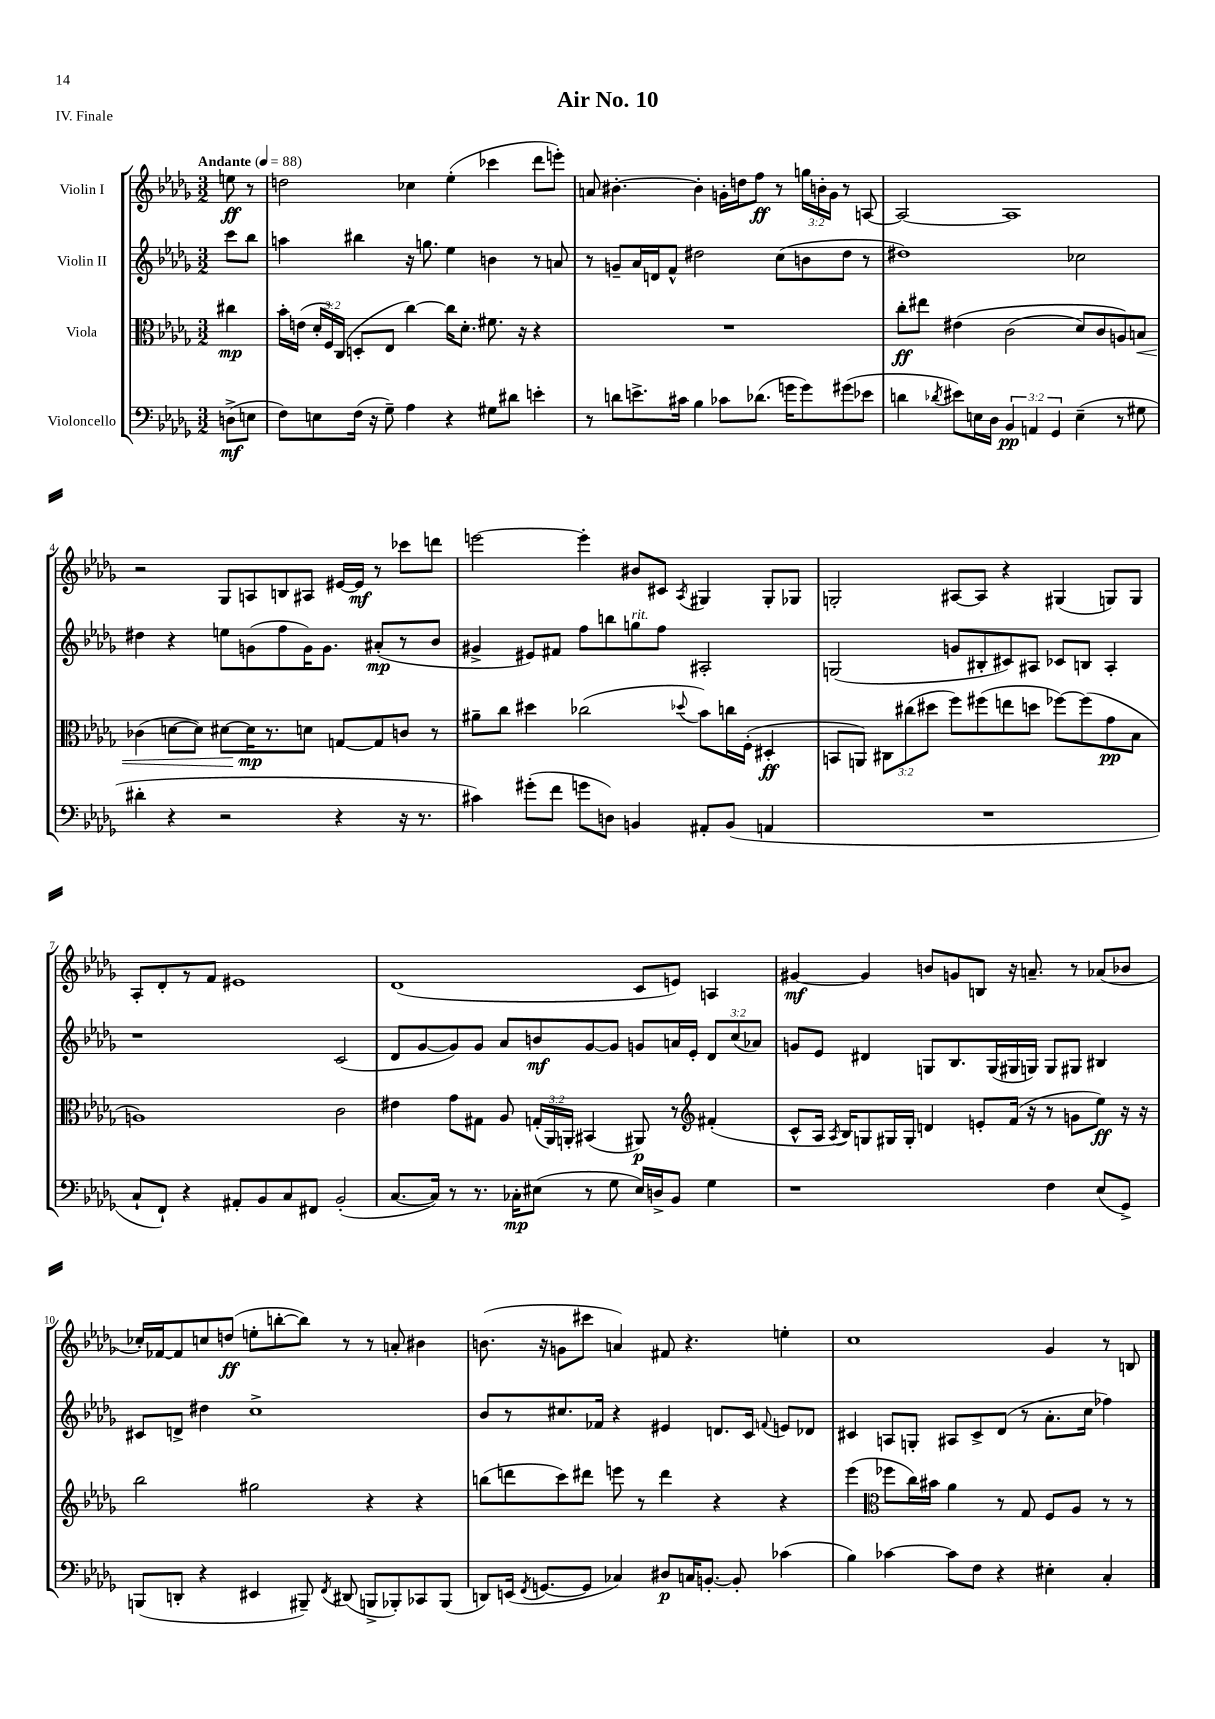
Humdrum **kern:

**kern	**dynam	**kern	**dynam	**kern	**dynam	**kern	**dynam
*part4	*part4	*part3	*part3	*part2	*part2	*part1	*part1
*staff4	*staff4	*staff3	*staff3	*staff2	*staff2	*staff1	*staff1
*I"Violoncello	*	*I"Viola	*	*I"Violin II	*	*I"Violin I	*
*clefF4	*	*clefC3	*	*clefG2	*	*clefG2	*
*k[b-e-a-d-g-]	*	*k[b-e-a-d-g-]	*	*k[b-e-a-d-g-]	*	*k[b-e-a-d-g-]	*
*M3/2	*	*M3/2	*	*M3/2	*	*M3/2	*
*MM88	*	*MM88	*	*MM88	*	*MM88	*
=	=	=	=	=	=	=	=
!	!	!	!	!	!	!LO:TX:a:B:t=Andante	!
(8Dn^\L	mf	4cc#X\	mp	8ccc\L	.	8een\	ff
8En\J	.	.	.	8bb-\J	.	8r	.
=1	=1	=1	=1	=1	=1	=1	=1
8F\L)	.	16b-'\LL	.	4aan\	.	2ddn\	.
.	.	(16en\JJ	.	.	.	.	.
8En\	.	24d-'/LL	.	.	.	.	.
.	.	24F/)	.	.	.	.	.
.	.	(24C/JJ	.	.	.	.	.
(16F\Jk	.	8Dn'/L	.	4bb#X\	.	.	.
16r	.	.	.	.	.	.	.
8G-~\)	.	8E-/J	.	.	.	.	.
4A-\	.	[4cc\)	.	16r	.	4cc-X\	.
.	.	.	.	8.ggn\	.	.	.
4r	.	16cc\KL]	.	4ee-\	.	(4ee-'\	.
.	.	8.d-'\J	.	.	.	.	.
8G#X\L	.	8.f#X\	.	4bn\	.	4ccc-X\	.
8d#X\J	.	.	.	.	.	.	.
.	.	16r	.	.	.	.	.
4en'\	.	4r	.	8r	.	8ddd-\L	.
.	.	.	.	8an/	.	8eeen'\J)	.
=2	=2	=2	=2	=2	=2	=2	=2
8r	.	1.r	.	8r	.	8an/	.
8dn\L	.	.	.	8gn~/L	.	[4.b#X'\	.
8.en^\	.	.	.	16a-/L	.	.	.
.	.	.	.	16dn/J	.	.	.
.	.	.	.	8f^^/J	.	.	.
16c#X\Jk	.	.	.	.	.	.	.
4B-\	.	.	.	2dd#X\	.	4b#'\]	.
8c-X\L	.	.	.	.	.	16gn'\LL	.
.	.	.	.	.	.	16ddn\J	.
(8.d-X\J	.	.	.	.	.	8ff\J	ff
.	.	.	.	(8cc\L	.	8r	.
16gn\KL	.	.	.	.	.	.	.
8g\)	.	.	.	8bn\	.	24ggn\LL	.
.	.	.	.	.	.	24bn'\	.
.	.	.	.	.	.	24g\JJ	.
(8g#X\	.	.	.	8dd#\J	.	8r	.
8e-X\J	.	.	.	8r	.	[8An/	.
=3	=3	=3	=3	=3	=3	=3	=3
4dn\	.	8cc'\L	ff	1dd#X)	.	2A/_	.
.	.	8ee#X\J	.	.	.	.	.
8qd-X/	.	.	.	.	.	.	.
8e#X\L)	.	(4e#X\	.	.	.	.	.
16En\L	.	.	.	.	.	.	.
16D-\JJ	.	.	.	.	.	.	.
6BB-/	pp	(2c\	.	.	.	1A]	.
6AAn/	.	.	.	.	.	.	.
6GG-/	.	.	.	.	.	.	.
(4E~\	.	8d-/L)	.	2cc-X\	.	.	.
.	.	8c/	.	.	.	.	.
8r	.	8An/)	.	.	.	.	.
!	!	!	!LO:HP:b	!	!	!	!
8G#X\	.	8Bn/J	<	.	.	.	.
!!LO:LB:g=z
=4	=4	=4	=4	=4	=4	=4	=4
4d#X'\	.	(4c-X\	.	4dd#X\	.	2r	.
4r	.	[8dn\L	.	4r	.	.	.
.	.	8d\J])	.	.	.	.	.
2r	.	[8d#X\L	.	8een\L	.	8G-/L	.
.	.	16d#\K]	mp	(8gn\	.	8An/	.
.	.	8.r	[	.	.	.	.
.	.	.	.	8ff\	.	8Bn/	.
.	.	8dn\J	.	16g\K)	.	8A#X/J	.
.	.	.	.	8.g\J	.	.	.
4r	.	[8Gn/L	.	.	.	[16e#X/LL	.
.	.	.	.	.	.	16e#/JJ]	mf
.	.	8G/]	.	(8a#X'/L	mp	8r	.
16r	.	8cn/J	.	8r	.	8ccc-X\L	.
8.r	.	.	.	.	.	.	.
.	.	8r	.	8b-/J	.	8dddn\J	.
=5	=5	=5	=5	=5	=5	=5	=5
4c#X\)	.	8a#X~\L	.	4g#X^/	.	[2eeen\	.
.	.	8cc\J	.	.	.	.	.
(8g#X'\L	.	4dd#X\	.	8e#X/L)	.	.	.
8f\J	.	.	.	8f#X/J	.	.	.
8gn\L	.	(2cc-X\	.	8ff\L	.	4eee'\]	.
8Dn\J)	.	.	.	8bbn\	.	.	.
!	!	!	!	!LO:TX:a:i:t=rit.	!	!	!
4BBn/	.	.	.	8ggn\	.	8b#X/L	.
.	.	.	.	8ff\J	.	8c#X/J	.
.	.	8qqdd-X/	.	.	.	8qA-/	.
8AA#X'/L	.	8b-\L)	.	2A#X'/	.	4G#X/	.
(8BB/J	.	16ccn\L	.	.	.	.	.
.	.	(16F'\JJ	.	.	.	.	.
4AAn/	.	4D#X'/	ff	.	.	8G#'/L	.
.	.	.	.	.	.	8G-X/J	.
=6	=6	=6	=6	=6	=6	=6	=6
1.r	.	8BBn/L	.	(2Gn/	.	2Gn'/	.
.	.	8AAn/J)	.	.	.	.	.
.	.	12C#X\L	.	.	.	.	.
.	.	(12cc#X\	.	.	.	.	.
.	.	12dd#X\J	.	.	.	.	.
.	.	8ff\L)	.	8gn/L	.	[8A#X/L	.
.	.	(8ff#X\	.	8B#X'/	.	8A#/J]	.
.	.	8een\	.	8c#X/)	.	4r	.
.	.	8ddn\J	.	8A#X/J	.	.	.
.	.	[8ff-X\L)	.	8c-X/L	.	(4G#X/	.
.	.	(8ff-\]	.	8Bn/J	.	.	.
.	.	8g-\	pp	4A#'/	.	8Gn/L)	.
.	.	8B-\J	.	.	.	8G/J	.
!!LO:LB:g=z
=7	=7	=7	=7	=7	=7	=7	=7
8C`/L	.	1An)	.	1r	.	8A-'/L	.
8FF`/J)	.	.	.	.	.	8d-'/	.
4r	.	.	.	.	.	8r	.
.	.	.	.	.	.	8f/J	.
8AA#X'/L	.	.	.	.	.	1e#X	.
8BB-/	.	.	.	.	.	.	.
8C/	.	.	.	.	.	.	.
8FF#X/J	.	.	.	.	.	.	.
(2BB-'/	.	2c\	.	(2c/	.	.	.
=8	=8	=8	=8	=8	=8	=8	=8
[8.C/L	.	4e#X\	.	8d-/L	.	(1d-	.
.	.	.	.	[8g-/	.	.	.
16C/Jk])	.	.	.	.	.	.	.
8r	.	8g-\L	.	8g-/])	.	.	.
8.r	.	8G#X\J	.	8g-/J	.	.	.
.	.	8A-/	.	8a-/L	.	.	.
16C-X'\KL	mp	.	.	.	.	.	.
(8E#X\J	.	(24Gn'/LL	.	8bn/	mf	.	.
.	.	24AA-/)	.	.	.	.	.
.	.	24AAn'/JJ	.	.	.	.	.
8r	.	(4BB#X/	.	[8g-/	.	.	.
8G-\	.	.	.	8g-/J]	.	.	.
16E#/LL)	.	8AA#X/)	p	8gn/L	.	8c/L	.
16Dn^/J	.	.	.	.	.	.	.
8BB-/J	.	8r	.	16an/L	.	8en/J)	.
.	.	.	.	16e-'/JJ	.	.	.
*	*	*clefG2	*	*	*	*	*
4G-\	.	(4f#X'/	.	12d-/L	.	4An/	.
.	.	.	.	(12cc/	.	.	.
.	.	.	.	12a-X/J)	.	.	.
=9	=9	=9	=9	=9	=9	=9	=9
1r	.	8c^^/L	.	8gn/L	.	[4g#X/	mf
.	.	16A-/Jk	.	8e-/J	.	.	.
.	.	8qA-/	.	.	.	.	.
.	.	16B-/KL)	.	.	.	.	.
.	.	8Gn/	.	4d#X/	.	4g#/]	.
.	.	16G#X/L	.	.	.	.	.
.	.	16G#'/JJ	.	.	.	.	.
.	.	4dn/	.	8Gn/L	.	8bn/L	.
.	.	.	.	8.B-/	.	8gn/	.
.	.	8en'/L	.	.	.	8Bn/J	.
.	.	.	.	(16G/L	.	.	.
.	.	(16f/Jk	.	16G#X/	.	16r	.
.	.	16r	.	16Gn/JJ)	.	8.an~/	.
4F\	.	8r	.	8G/L	.	.	.
.	.	8gn\L	.	8G#X/J	.	8r	.
(8E-/L	.	8ee-\J)	ff	4B#X/	.	(8a-X/L	.
8GG-^/J)	.	16r	.	.	.	8b-X/J	.
.	.	16r	.	.	.	.	.
!!LO:LB:g=z
=10	=10	=10	=10	=10	=10	=10	=10
(8BBBn/L	.	2bb-\	.	8c#X/L	.	16cc-X'/LL)	.
.	.	.	.	.	.	[16f-X/J	.
8DDn'/J	.	.	.	8dn^/J	.	8f-/]	.
4r	.	.	.	4dd#X\	.	8ccn/	.
.	.	.	.	.	.	(8ddn/J	ff
4EE#X/	.	2gg#X\	.	1cc^	.	8een'\L	.
.	.	.	.	.	.	[8bbn'\	.
8BBB#X~/)	.	.	.	.	.	8bb\J])	.
8qFF/	.	.	.	.	.	.	.
(8DD#X/	.	.	.	.	.	8r	.
8BBBn^/L	.	4r	.	.	.	8r	.
8BBB-X'/)	.	.	.	.	.	8an'/	.
8CC-X/	.	4r	.	.	.	4b#X\	.
(8BBB-/J	.	.	.	.	.	.	.
=11	=11	=11	=11	=11	=11	=11	=11
8DDn/L)	.	(8bbn\L	.	8b-/L	.	(8.bn\	.
(16EEn/Jk	.	8dddn\	.	8r	.	.	.
8qFF/	.	.	.	.	.	.	.
[8.GGn/L	.	.	.	.	.	16r	.
.	.	8ccc\)	.	8.cc#X/	.	8gn\L	.
8GG/J]	.	8ddd#X\J	.	.	.	8ccc#X\J	.
.	.	.	.	16f-X/Jk	.	.	.
4C-X/)	.	8eeen\	.	4r	.	4an/)	.
.	.	8r	.	.	.	.	.
8D#X/L	p	4ddd#\	.	4e#X/	.	8f#X/	.
16Cn/K	.	.	.	.	.	4.r	.
[8.BBn'/J	.	.	.	.	.	.	.
.	.	4r	.	8.dn/L	.	.	.
8BB'/]	.	.	.	.	.	.	.
.	.	.	.	16c/Jk	.	.	.
.	.	.	.	8qqfn/	.	.	.
(4c-X\	.	4r	.	8en/L	.	4een'\	.
.	.	.	.	8d-X/J	.	.	.
=12	=12	=12	=12	=12	=12	=12	=12
4B-\)	.	(4eee-\	.	4c#X/	.	1cc	.
*	*	*clefC3	*	*	*	*	*
[4c-X\	.	8ff-X\L	.	8An/L	.	.	.
.	.	16cc\L)	.	8Gn'/J	.	.	.
.	.	16b#X\JJ	.	.	.	.	.
8c-\L]	.	4a-\	.	8A#X/L	.	.	.
8F\J	.	.	.	8c#^/	.	.	.
4r	.	8r	.	(8d-/J	.	.	.
.	.	8G-/	.	8r	.	.	.
4E#X'\	.	8F/L	.	8.a-'\L	.	4g-/	.
.	.	8A-/J	.	.	.	.	.
.	.	.	.	16cc\Jk	.	.	.
4C'/	.	8r	.	4ff-X\)	.	8r	.
.	.	8r	.	.	.	8Bn/	.
==	==	==	==	==	==	==	==
*-	*-	*-	*-	*-	*-	*-	*-
